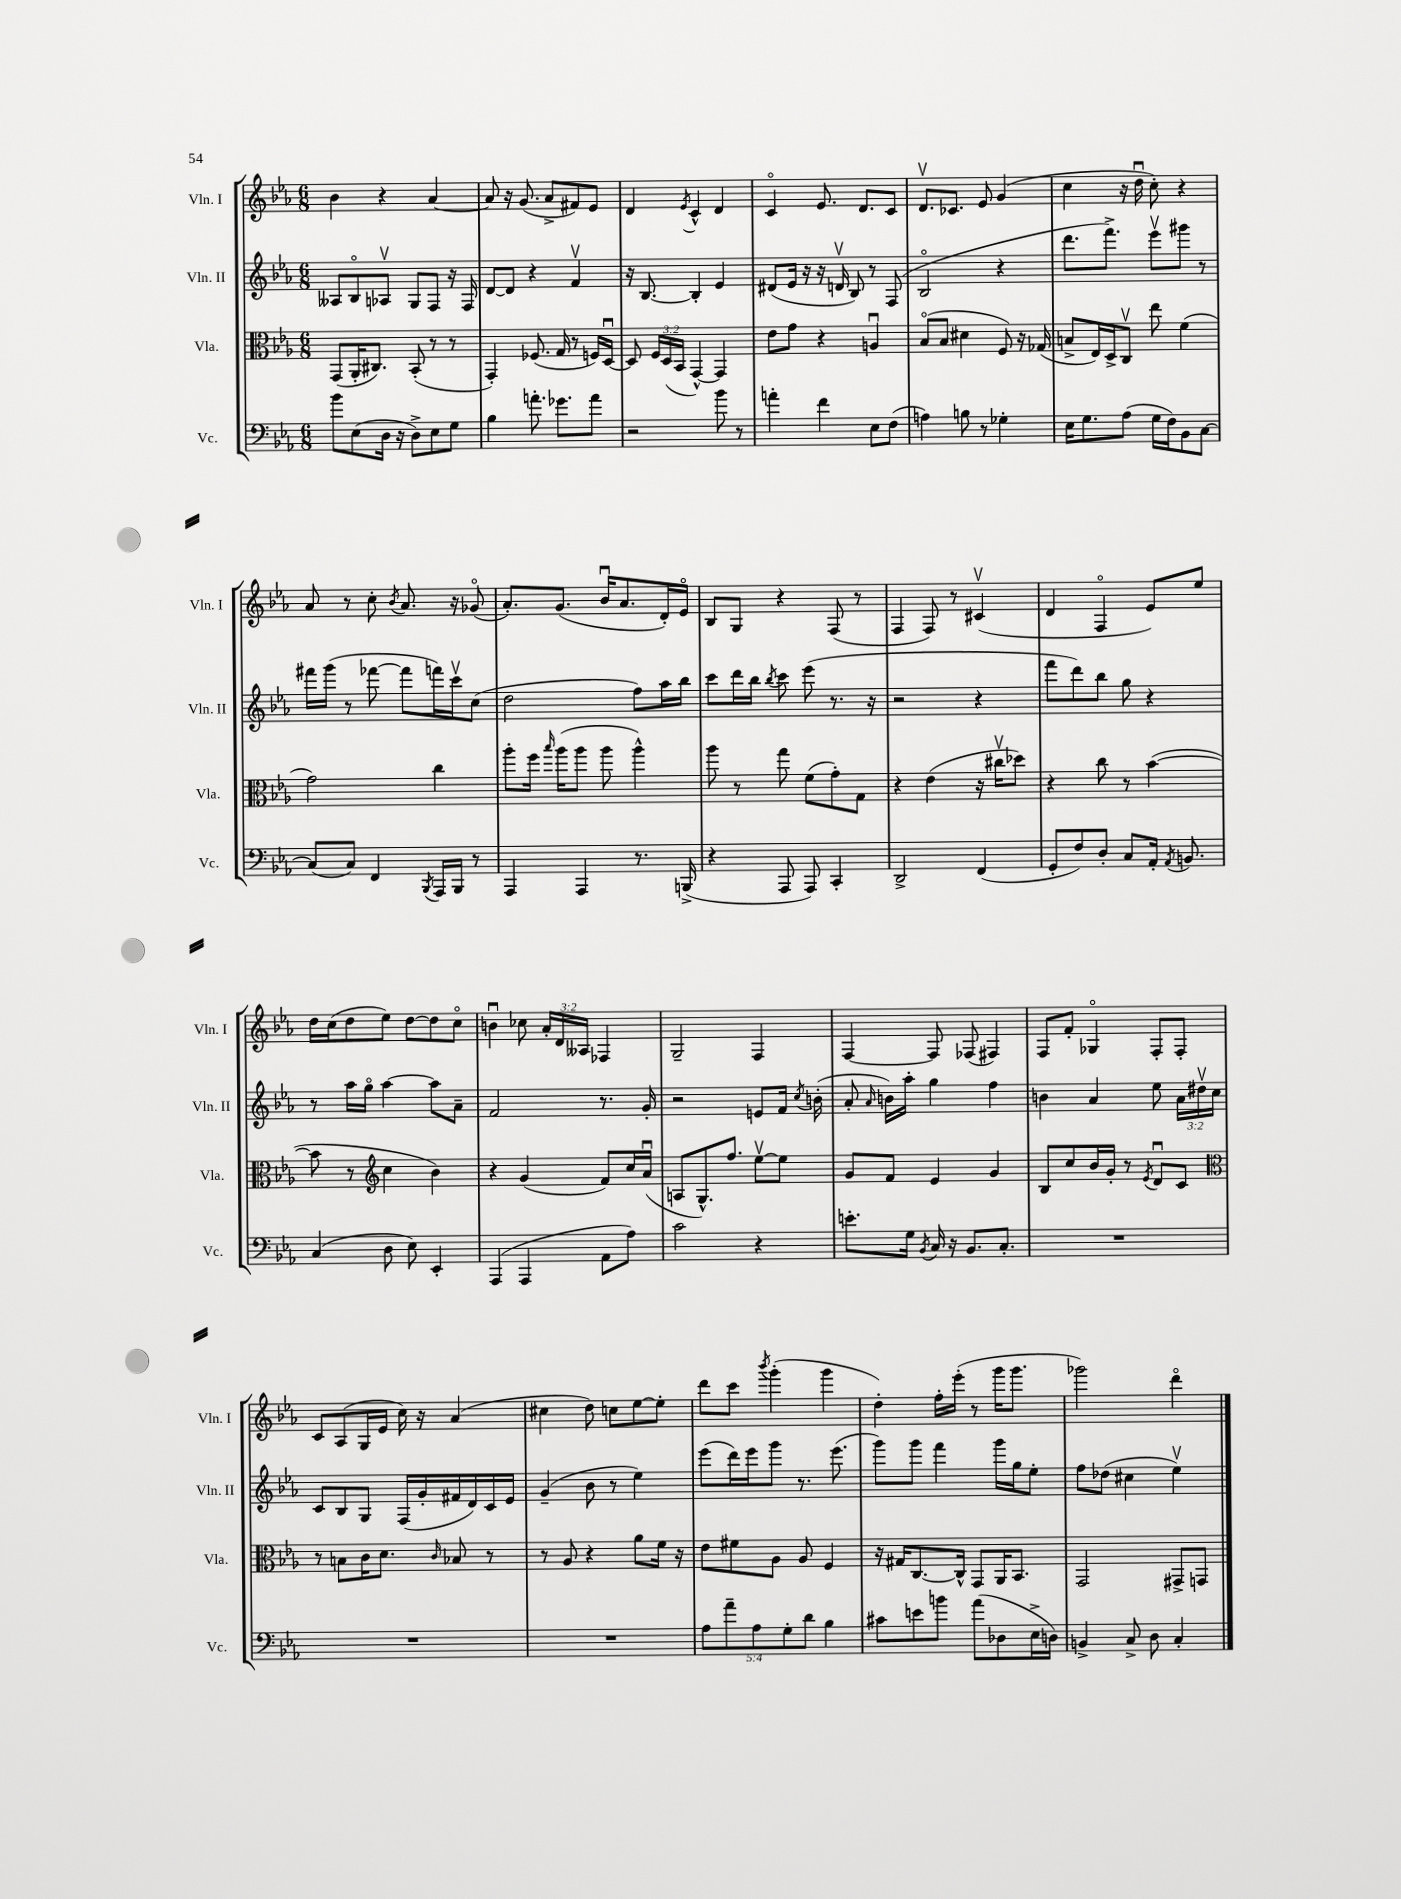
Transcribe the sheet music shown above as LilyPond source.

<<
\new StaffGroup <<
\new Staff = "s0" \with { instrumentName = "Vln. I" shortInstrumentName = "Vln. I" } {
    \clef treble \key ees \major \numericTimeSignature \time 6/8 \override Staff.TupletNumber.text = #tuplet-number::calc-fraction-text
    \autoBeamOff bes'4 r4 aes'4~ |
    aes'8 r16 g'8.( aes'8[-> fis'8) ees'8] |
    d'4 \acciaccatura { ees'8 } c'4-^ d'4 |
    c'4\flageolet ees'8. d'8.[ c'8] |
    d'8.[\upbow ces'8.] ees'8 g'4( |
    c''4 r16 d''16\downbow c''8-.) r4 |
    aes'8 r8 c''8-. \acciaccatura { bes'8 } aes'8. r16 ges'8\flageolet( |
    aes'8.[-.) g'8.]( bes'16[\downbow aes'8. d'16-.) ees'16]\flageolet |
    bes8[ g8] r4 f8( r8 |
    f4 f8) r8 cis'4\upbow( |
    d'4 f4\flageolet ees'8[) ees''8] |
    d''16[ c''16( d''8 ees''8]) d''8[~ d''8 c''8]\flageolet |
    b'4\downbow ces''8 \tuplet 3/2 { aes'16[-. d'16 aeses16] } fes4 |
    g2-- f4 |
    f4~ f8 fes8( fis4) |
    f8[ f'8]-. ges4\flageolet f8[-. f8]-. |
    c'8[ aes8( g16 ees'16] c''16) r16 aes'4( |
    cis''4 d''8) c''8[ ees''8~ ees''8]-. |
    d'''8[ c'''8] \acciaccatura { bes'''8 } g'''4-.( g'''4 |
    d''4-.) f''16[-. ees'''16]-.( r8 g'''16[ g'''8.] |
    ges'''2) d'''4\flageolet \bar "|." |
}
\new Staff = "s1" \with { instrumentName = "Vln. II" shortInstrumentName = "Vln. II" } {
    \clef treble \key ees \major \numericTimeSignature \time 6/8 \override Staff.TupletNumber.text = #tuplet-number::calc-fraction-text
    \autoBeamOff aeses8[ bes8\flageolet aes8]\upbow g8[ f8] r16 f16 |
    d'8[~ d'8] r4 f'4\upbow |
    r16 bes8.~ bes4-. ees'4 |
    dis'8[( ees'16] r16 r16 d'16\upbow bes8) r8 f8( |
    bes2\flageolet r4 |
    d'''8.[ f'''8.]->) ees'''8[\upbow gis'''8] r8 |
    fis'''16[ g'''16]( r8 fes'''8~ fes'''8[ f'''16) c'''16\upbow c''8]( |
    d''2 f''8[) aes''16 bes''16] |
    c'''8[ d'''16 bes''16] \acciaccatura { bes''8 } c'''8 ees'''8( r8. r16 |
    r2 r4 |
    f'''8[ d'''8) bes''8] g''8 r4 |
    r8 aes''16[ g''16]\flageolet aes''4~ aes''8[ aes'8]-- |
    f'2 r8. g'16-. |
    r2 e'8[ f'16] \acciaccatura { c''8 } b'16-.( |
    aes'8-. \grace { aes'16 } b'16[) aes''16]-. g''4 f''4 |
    b'4 aes'4 ees''8 \tuplet 3/2 { aes'16[ dis''16\upbow c''16] } |
    c'8[ bes8 g8] f16[( g'16-. fis'16 d'16) c'16 ees'16] |
    g'4--( bes'8 r8 ees''4) |
    ees'''8[( d'''16) ees'''16 g'''8] r8. ees'''8.( |
    g'''8[) g'''8] f'''4 g'''16[ g''16 ees''8]-. |
    f''8[ des''8]( cis''4 ees''4\upbow) \bar "|." |
}
\new Staff = "s2" \with { instrumentName = "Vla." shortInstrumentName = "Vla." } {
    \clef alto \key ees \major \numericTimeSignature \time 6/8 \override Staff.TupletNumber.text = #tuplet-number::calc-fraction-text
    \autoBeamOff g,8[( aes,16-. cis8.]) bes,8-.( r8 r8 |
    g,4-.) fes8.( g16 r8 f16[) d16]~\downbow |
    d8 \tuplet 3/2 { f16[ d16( bes,16] } g,4~-^) g,4 |
    ees'8[ g'8] r4 a4\downbow |
    bes8[\flageolet( bes8] dis'4 f8) r16 ges16( |
    b8[-> ees16) d16-> c8]\upbow ees''8 f'4( |
    g'2) c''4 |
    aes''8[-. f''16] \grace { bes''16 } aes''16[( aes''8] aes''8 aes''4-^) |
    aes''8 r8 g''8 f'8[( g'8-.) g8] |
    r4 ees'4( r16 cis''16[\upbow des''8]) |
    r4 c''8 r8 bes'4~( |
    bes'8 r8 \clef treble c''4 bes'4) |
    r4 g'4( f'8[) c''16 aes'16]\downbow( |
    a8[ g8.-^) f''8.] ees''8[~\upbow ees''8] |
    g'8[ f'8] ees'4 g'4 |
    bes8[ c''8 bes'16 g'16]-. r8 \acciaccatura { ees'8 } d'8[\downbow c'8] |
    \clef alto r8 b8[ c'16 d'8.] \grace { c'16 } bes8 r8 |
    r8 aes8 r4 aes'8[ f'16] r16 |
    ees'8[ fis'8 aes8] aes8 f4 |
    r16 gis16[ c8.~ c16]-^ g,8[ aes,16 bes,8.] |
    g,2 gis,8[-> g,8] \bar "|." |
}
\new Staff = "s3" \with { instrumentName = "Vc." shortInstrumentName = "Vc." } {
    \clef bass \key ees \major \numericTimeSignature \time 6/8 \override Staff.TupletNumber.text = #tuplet-number::calc-fraction-text
    \autoBeamOff bes'8[ ees8( d16] r16 d8[->) ees8 g8] |
    bes4 a'8.-. ges'8.[ a'8] |
    r2 bes'8 r8 |
    a'4-. f'4 ees8[ f8]( |
    a4) b8 r8 ges4-. |
    ees16[ g8. aes8]( g16[ f16) bes,8 c8]~ |
    c8[( c8]) f,4 \acciaccatura { bes,,8 } aes,,16[ bes,,16] r8 |
    aes,,4 aes,,4 r8. b,,16->( |
    r4 aes,,8 aes,,8) c,4-. |
    d,2-> f,4( |
    g,8[-. f8) d8]-. c8[ aes,16]-. \acciaccatura { aes,8 } b,8. |
    c4( d8 ees8) ees,4-. |
    aes,,4( aes,,4 aes,8[ aes8]) |
    c'2 r4 |
    e'8.[-. g16] \acciaccatura { bes,8 } c16 r16 bes,8.[ c8.]-. |
    R2. |
    R2. |
    R2. |
    \tuplet 5/4 { aes8[ aes'8-- aes8 g8-. d'8] } bes4 |
    cis'8[ e'8 b'8] aes'8[( des8 ees16-> d16]) |
    b,4-> c8-> d8 c4-. \bar "|." |
}
>>
>>
\layout { \context { \Score \remove "Bar_number_engraver" } }
